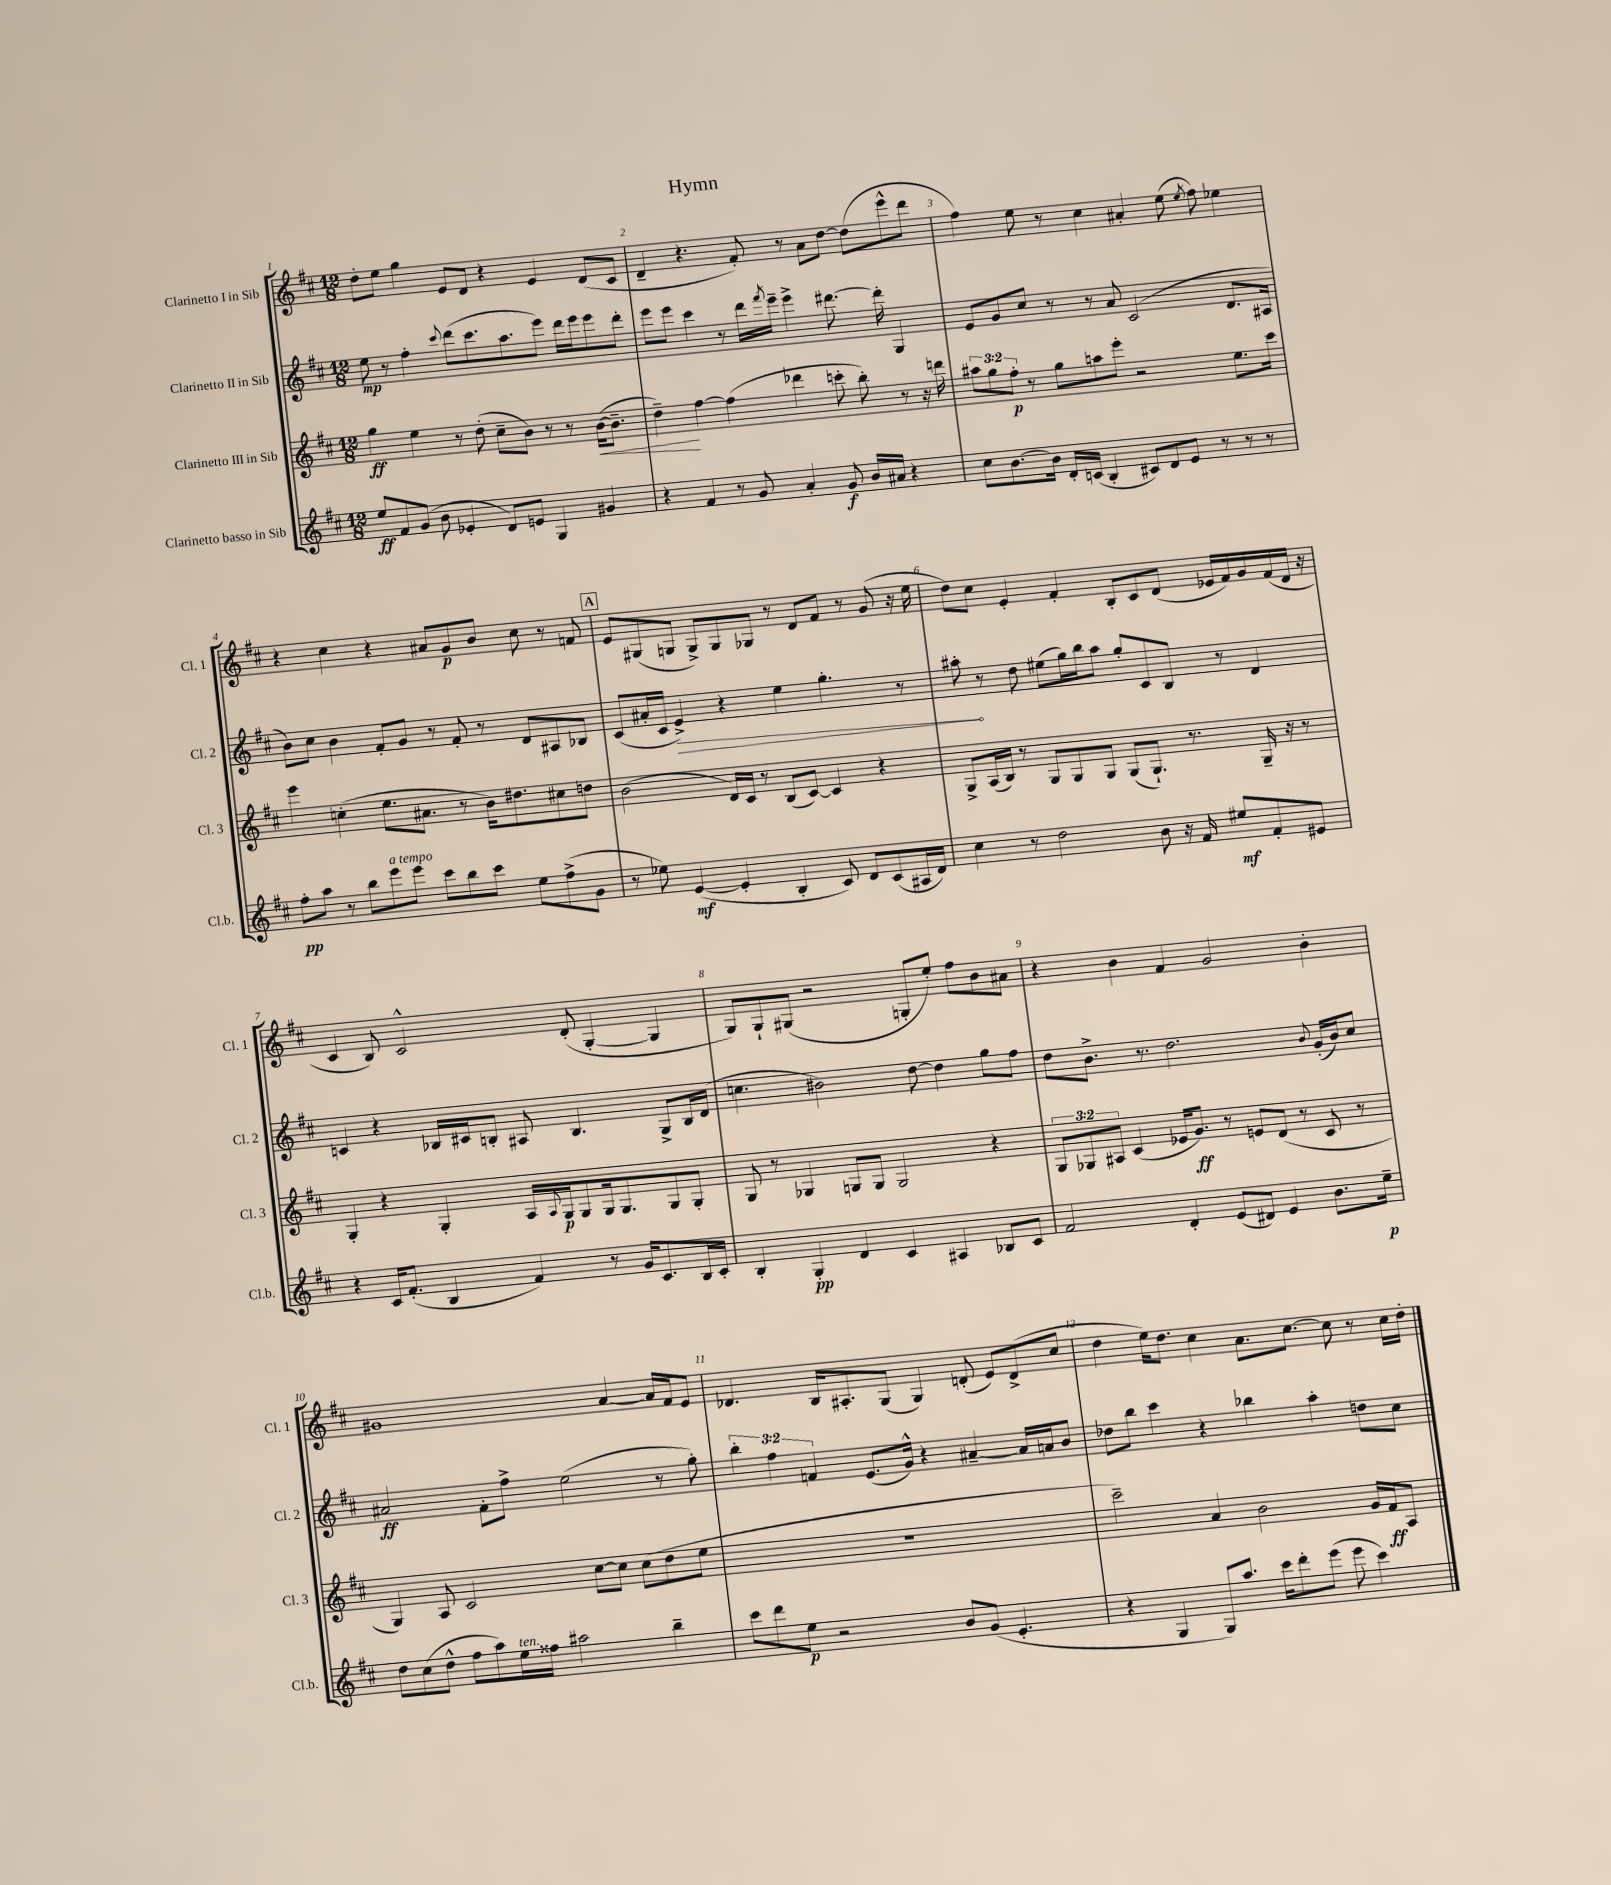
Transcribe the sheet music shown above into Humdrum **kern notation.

**kern	**kern	**kern	**kern
*staff4	*staff3	*staff2	*staff1
*clefG2	*clefG2	*clefG2	*clefG2
*k[f#c#]	*k[f#c#]	*k[f#c#]	*k[f#c#]
*M12/8	*M12/8	*M12/8	*M12/8
8ee	4gg	8ee	8dd'
8f#	.	8r	8ee
(8g	4ee	4ff#'	4gg
8b	.	.	.
.	.	8qqccc#	.
4e-'	8r	(8ddd	8e
.	(8dd'	8.ccc#	8d
8d)	8cc#~	.	4r
.	.	8.aa	.
8e	8b)	.	.
4G	8r	8eee)	4e
.	8r	16ddd	.
.	.	16eee	.
4g#	([16b	8eee	(8d
.	8.b~]	.	.
.	.	8ddd'	8c#
=	=	=	=
4r	4dd~)	8eee	4d~
.	.	8eee	.
4f#	[4ff#	4ccc#	4.r
8r	(4ff#]	8r	.
8g	.	16ddd	8f#')
.	.	8qfff#	.
.	.	16eee~	.
4a'	4ddd-	4eee^	8r
.	.	.	8a
8g	8ccc'	[8.ddd#	[8dd
16b	8bb')	.	(8dd]
16a#	.	16ddd#']	.
4r	8r	4G	8eee^^
.	16r	.	8ddd
.	16ddd	.	.
=	=	=	=
8cc#	12aa#	8e	4ff#)
.	12gg	.	.
[8.b	.	8g	.
.	12ff#'	.	.
.	8r	8cc#	8ee
16b]	.	.	.
16d'	8gg	8r	8r
(16c	.	.	.
4B'	8aa	8r	4cc#
.	8eee'	8a	.
8c#)	2r	(2c#	4a#'
8d	.	.	.
8e	.	.	(8ee
.	.	.	8qee
8r	.	.	8ff#)
8r	8.ee	8.d	4ee-
8r	.	.	.
.	16ccc#	16A#	.
=	=	=	=
8ff#'	4eee	8b)	4r
8aa	.	8cc#	.
8r	(4cc'	4b	4cc#
8bb	.	.	.
8eee	8.ee	8f#'	4r
8eee	.	8g	.
.	8.a#	.	.
8ccc#	.	8r	8a#
8bb	8r	8f#'	8g
8ccc#	16b)	8r	8b
.	8.dd#	.	.
8ee	.	8d	8cc#
(8ff#^	8cc#	8A#	8r
8g	8dd	8B-	8f
=	=	=	=
8r	(2b	(8c#	8e
8ee-)	.	16a#'	(8G#
.	.	16c#	.
([4e	.	4e^)	8G
.	.	.	8G^)
4e']	16d)	4r	8G
.	16c#	.	.
.	8r	.	8G-
4B'	(8B	4ee	8r
.	[8c#)	.	8d
8c#)	4c#]	4.gg'	8f#
8d	.	.	8r
(8c#	4r	.	(8g
16A#	.	8r	16r
16d)	.	.	16ee
=	=	=	=
4cc#	8G^	8aa#'	8dd)
.	(16A	8r	8cc#
.	16B)	.	.
8r	8r	8dd	4e'
2dd	8G	(8ee#	.
.	8G	16gg)	4f#'
.	.	16bb	.
.	8G	8aa#	.
.	(8G	8gg'	8B'
8b	8.G`)	8c#	8c#
16r	.	8B	(8d
16f#	8.r	.	.
8ee#	.	8r	16e-
.	.	.	16f#)
8f#'	16G~	4d	16g
.	16r	.	(16f#
8e#	8r	.	16d
.	.	.	16r
=	=	=	=
4r	4G'	4c	4c#
16c#	4r	4r	8B)
(8.f#'	.	.	.
.	.	.	2c#^^
4B	4G'	16B-	.
.	.	16c#	.
.	.	8B'	.
4f#)	16A	8A#	.
.	8qqA	.	.
.	16G	.	.
.	8G	4.B	(8d'
8r	16G	.	[4G'
.	8.G	.	.
16g	.	.	.
8.c#	.	.	.
.	8G	8G^	4G]
16B	8G'	16B	.
16c#'	.	(16d	.
=	=	=	=
4B'	8G	4.cc	8G)
.	8r	.	8G`
4G'	4G-	.	(8G#
.	.	2b#)	2r
4d	8G	.	.
.	8G	.	.
4c#	2G	.	.
.	.	[8dd	8G'
4A#	.	4dd]	8ee')
.	.	.	8ff#
8B-	4r	8gg	8b
8c#	.	8ff#	8a#
=	=	=	=
2f#	12G	8dd	4r
.	12G-	.	.
.	.	8.b^	.
.	12A#	.	.
.	(4c#	.	4b
.	.	8.r	.
4d'	16e-	2.dd	4f#
.	8.g)	.	.
(8e	8r	.	2g
8d#)	8e	.	.
4e	(8d	.	.
.	8r	.	.
.	.	8qqb	.
8.b	8c#	(16g'	4b'
.	.	16b)	.
.	8r	8cc#	.
16ee~	.	.	.
=	=	=	=
8dd	4G)	2a#	1g#
(8cc#	.	.	.
8dd^^	8A	.	.
8ff#	2c#	.	.
8aa)	.	8f#'	.
16ee	.	8ff#^	.
16ff##	.	.	.
2aa#	.	(2ee	.
.	[8cc#	.	.
.	8cc#]	.	[4a
.	(8cc#	.	.
4bb~	8dd	8r	16a]
.	.	.	16f#
.	8ee	8gg')	8e
=	=	=	=
8ccc#	1.r	6bb'	4.d-
8ddd	.	.	.
.	.	6ff#	.
8ee	.	.	.
.	.	6f	.
2r	.	.	16B
.	.	.	8.A#'
.	.	(8.e	.
.	.	.	(8G
.	.	16g^^)	.
.	.	4r	4G)
8b	.	.	.
(8g	.	[4a#~	(8d'
4.e'	.	.	8e)
.	.	16a#]	(8d^
.	.	16a	.
.	.	8b	8cc#
=	=	=	=
4r	2ccc#~)	8dd-	4dd
.	.	8bb	.
4G	.	4ccc#	16ee)
.	.	.	8.dd
8G)	4a	4r	4cc#
8.aa	.	.	.
.	2b	4bb-	8.a
16ccc#	.	.	.
8ddd'	.	.	.
.	.	.	[8.cc#
(8eee	.	4aa'	.
8eee	.	.	8cc#]
4ccc#)	16g	8dd	8r
.	16f#	.	.
.	8A	8cc#	16cc#
.	.	.	16dd'
==	==	==	==
*-	*-	*-	*-
